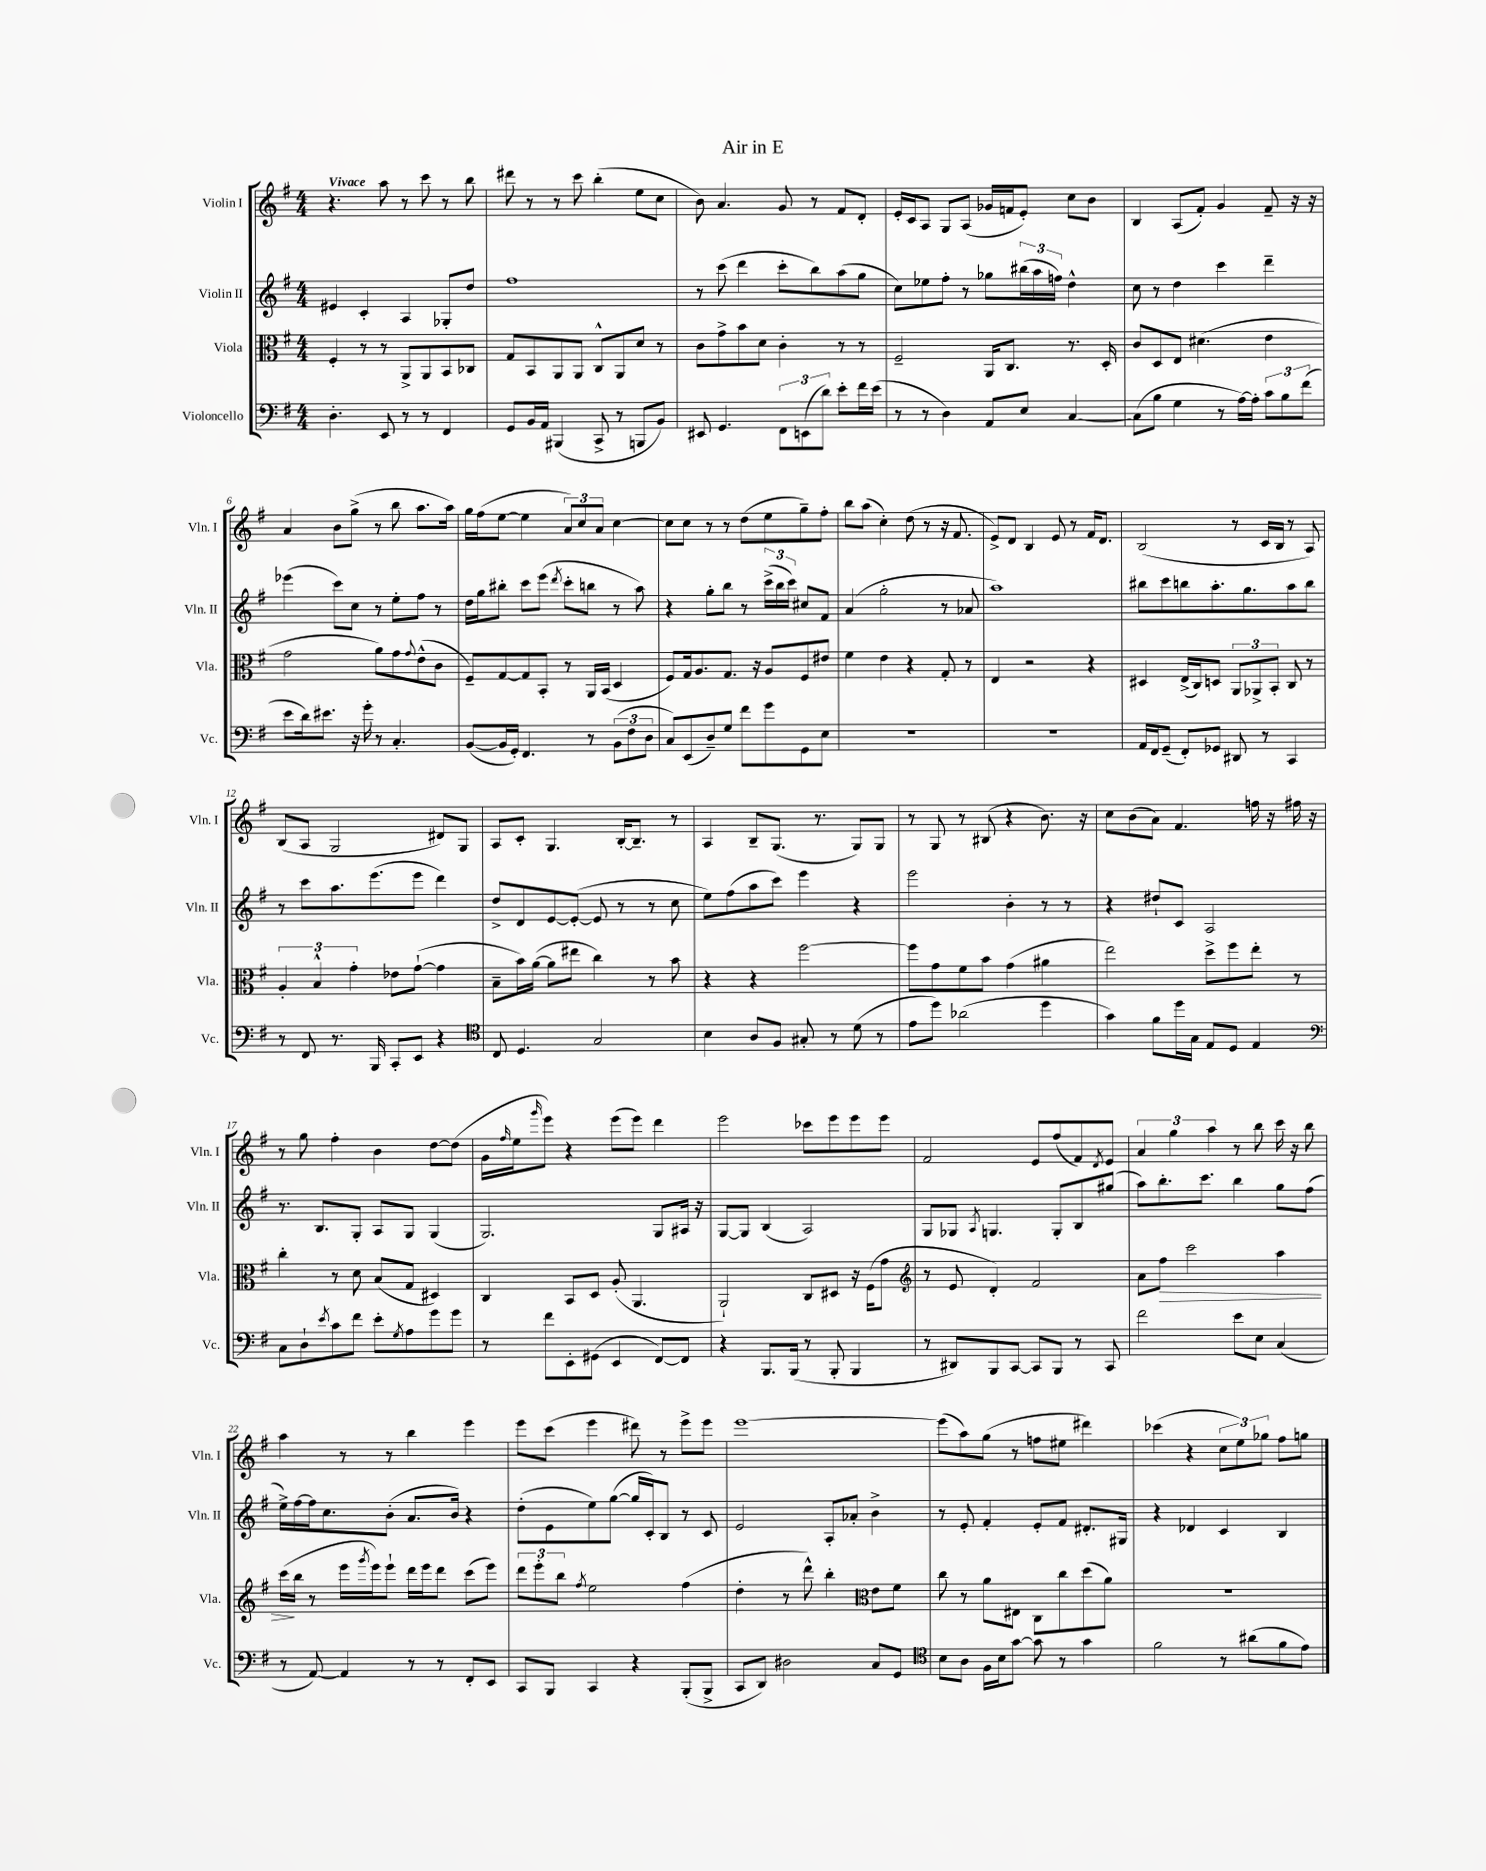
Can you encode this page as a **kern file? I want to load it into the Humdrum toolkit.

**kern	**kern	**kern	**kern
*staff4	*staff3	*staff2	*staff1
*clefF4	*clefC3	*clefG2	*clefG2
*k[f#]	*k[f#]	*k[f#]	*k[f#]
*M4/4	*M4/4	*M4/4	*M4/4
4.D'	4F#'	4e#	4.r
.	8r	4c'	.
8EE	8r	.	8aa
8r	8AA^	4A	8r
8r	8AA	.	8ccc
4FF#	8BB	8G-'	8r
.	8C-	8dd	8bb
=	=	=	=
8GG	8G	1ff#	8ddd#
16BB	8BB	.	8r
16AA	.	.	.
(4BBB#	8AA	.	8r
.	8AA	.	8ccc
8CC^	8C^^	.	(4bb'
8r	8AA	.	.
8BBB	8d	.	8ee
8BB)	8r	.	8cc
=	=	=	=
8EE#	8c	8r	8b)
4.GG	8g^	(8ccc	4.a
.	8b	4ddd	.
.	8d	.	.
12FF#	4c'	8ccc'	8g
(12EE	.	.	.
.	.	8bb)	8r
12d)	.	.	.
8e'	8r	(8aa	8f#
16f#	8r	8gg	8d'
(16e	.	.	.
=	=	=	=
8r	2F#~	8cc)	16e'
.	.	.	16c
8r	.	8ee-	8A
4D)	.	8ff#'	8G
.	.	8r	(8A
8AA	16AA	8gg-	16g-
.	8.C	.	16f
8E	.	(24bb#	8e')
.	.	24aa	.
.	.	24ff)	.
[4C	8.r	4dd^^	8cc
.	.	.	8b
.	16D'	.	.
=	=	=	=
(8C]	8c	8cc	4B
8B	8D	8r	.
4G	8E	4dd	(8A
.	(4.d#	.	8f#')
8r	.	4ccc	4g
[16A)	.	.	.
16A']	.	.	.
12c	4e	4ddd~	8f#~
12B	.	.	.
.	.	.	16r
(12f#	.	.	.
.	.	.	16r
=	=	=	=
8e	2g	(4eee-	4a
16d)	.	.	.
8.e#	.	.	.
.	.	8ccc)	8b
16r	.	8cc	(8gg^
16g'	.	.	.
8r	8a)	8r	8r
4.C'	8g	8ee'	8bb
.	8qqg	.	.
.	(8e^^	8ff#	8.aa
.	8c	8r	.
.	.	.	16aa)
=	=	=	=
([8BB	8F#~)	16dd	16gg
.	.	16gg	(16ff#
16BB]	[8G	8bb#'	[8ee
16GG')	.	.	.
4.FF#	8G]	8ccc	4ee]
.	8BB'	(8eee	.
.	.	8qddd	.
.	8r	8ccc'	12a)
.	.	.	12cc
8r	16AA	8bb	.
.	.	.	12a
.	(16BB	.	.
(12BB	4D	8r	[4cc
12F#	.	.	.
.	.	8aa)	.
12D	.	.	.
=	=	=	=
8C)	8F#)	4r	8cc]
(8EE	16G	.	8cc
.	8.A	.	.
8D~)	.	8gg'	8r
8G	8.G	8bb	8r
8f#	.	8r	(8dd
.	16r	.	.
8g	8A	(24ccc^	8ee
.	.	24bb	.
.	.	24ccc)	.
8GG	8F#	8cc#	8gg~)
8E	8e#	8f#	8ff#'
=	=	=	=
1r	4f#	(4a	8bb
.	.	.	(8aa
.	4e	2gg'	4cc')
.	4r	.	(8dd
.	.	.	8r
.	8G'	8r	16r
.	.	.	8.f#
.	8r	8a-	.
=	=	=	=
1r	4E	1aa)	8e^)
.	.	.	8d
.	2r	.	4B
.	.	.	8e
.	.	.	8r
.	4r	.	16f#
.	.	.	8.d
=	=	=	=
16AA	4D#	8bb#	(2B
16FF#	.	.	.
(8GG~	.	8ccc	.
8FF#')	(16E^	8bb	.
.	16C)	.	.
8GG-	8D	8.aa'	.
8DD#	12AA	.	8r
.	.	8.gg	.
.	12AA-^	.	.
8r	.	.	16c
.	12BB'	.	.
.	.	.	16B
4CC	8C	8aa	8r
.	8r	8bb	8A)
=	=	=	=
8r	6A'	8r	(8B
8FF#	.	8ccc	8A
.	6B^^	.	.
8.r	.	8.aa	2G
.	6g'	.	.
16BBB	.	(8.eee	.
8CC'	8e-	.	.
8EE	([8g`	8eee	.
4r	4g]	4ddd)	8d#)
.	.	.	8G
=	=	=	=
*clefC4	*	*	*
8C	8B~	8dd^	8A
4.D	16b)	8d	8c'
.	([16a	.	.
.	8a]	[8e	4.G
.	8ee#	(8e'_	.
2G	4cc)	8e]	.
.	.	8r	[16B'
.	.	.	8.B~]
.	8r	8r	.
.	8b	8cc	8r
=	=	=	=
4B	4r	8ee)	4A
.	.	(8ff#	.
8A	4r	8aa	8B~
8F#	.	8ccc)	(8.G
8G#'	[2ff#	4eee	.
.	.	.	8.r
8r	.	.	.
(8d	.	4r	8G)
8r	.	.	8G
=	=	=	=
8e	8ff#]	2eee	8r
8dd)	8g	.	8G
(2a-	8f#	.	8r
.	8b	.	(8B#
.	(4g	4b'	4r
4dd	4a#	8r	8.b)
.	.	8r	.
.	.	.	16r
=	=	=	=
4g)	2ee)	4r	8cc
.	.	.	(8b
8f#	.	8dd#`	8a)
16dd	.	8c	4.f#
16G	.	.	.
8E	8dd^	2A	.
8D	8ff#	.	.
4E	8ee'	.	16ff
.	.	.	16r
.	8r	.	16ff#
.	.	.	16r
=	=	=	=
*clefF4	*	*	*
8C	4cc'	8.r	8r
8D`	.	.	8gg
.	.	8.B	.
8qe	.	.	.
8c	8r	.	4ff#'
8f#	8d	8G'	.
8e'	(8B	8A	4b
8qG	.	.	.
8A	8G	8G	.
8g	4D#)	(4G	[8dd
8g	.	.	(8dd]
=	=	=	=
8r	4C	2.G)	16g
.	.	.	16qqff#
.	.	.	16ee
.	.	.	16qqggg
8f#	.	.	8eee)
8EE'	8BB	.	4r
(8GG#	8D	.	.
4EE	(8A'	.	(8eee
.	4.AA	.	8eee)
[8FF#)	.	8G	4ddd
8FF#]	.	16A#	.
.	.	16r	.
=	=	=	=
4r	2AA`)	[8G	2eee
.	.	8G]	.
8.BBB	.	(4B	.
(16BBB	.	.	.
8r	8C	2A)	8ccc-
8BBB'	8D#	.	8eee
4BBB	16r	.	8eee
.	(16F#	.	.
.	8g	.	8eee
=	=	=	=
*	*clefG2	*	*
8r	8r	8G	2f#
8DD#)	8e	8G-	.
.	.	8qA	.
8BBB	4d')	4.G	.
[8CC	.	.	.
8CC]	2f#	.	8e
8BBB	.	8G'	(8ff#
8r	.	8B	8f#)
.	.	.	8qd
8CC	.	(8gg#	8e
=	=	=	=
2f#	8a	8aa)	6a
.	8ff#	8.bb'	.
.	.	.	6gg
.	2ccc	.	.
.	.	8.ccc	.
.	.	.	6aa
8e	.	4bb	8r
8E	.	.	8bb
(4C	4aa	8gg	16ccc
.	.	.	16r
.	.	(8ff#	8bb
=	=	=	=
8r	(16ccc	16ee^)	4aa
.	16bb	[16ff#	.
[8AA)	8r	16ff#]	.
.	.	8.cc	.
4AA]	16eee	.	8r
.	8qggg	.	.
.	16eee)	.	.
.	8eee`	(8b'	8r
8r	16ddd	8.a	4bb
.	16eee	.	.
8r	8ddd	.	.
.	.	16b)	.
8FF#'	(8ccc	4r	4eee
8EE	8eee)	.	.
=	=	=	=
8CC	12ddd	(8dd'	8eee
.	12eee'	.	.
8BBB	.	8e	(8ccc
.	12bb	.	.
.	8qff#	.	.
4CC	2ee	8ee)	4eee
.	.	([8gg	.
4r	.	16gg]	8ddd#)
.	.	16c')	.
.	.	8B	8r
(8BBB'	(4ff#	8r	8eee^
8BBB^	.	8c	8eee
=	=	=	=
8CC	4dd'	2e	[1eee
8DD)	.	.	.
2D#	8r	.	.
.	8ddd^^)	.	.
.	4bb'	8A'	.
.	.	8a-'	.
*	*clefC3	*	*
8C	8e	4b^	.
8GG	8f#	.	.
=	=	=	=
*clefC4	*	*	*
8B	8cc	8r	(8eee]
8A	8r	8e'	8aa)
16F#	8a	4f#'	(8gg
16B	.	.	.
[8g	8E#	.	8r
8g]	8C	8e'	8ff
8r	8cc	8f#	8ee#
4g	(8dd	8.d#'	4ddd#)
.	8a)	.	.
.	.	16G#	.
=	=	=	=
2f#	1r	4r	(4ccc-
.	.	4d-	4r
8r	.	4c	12cc
.	.	.	12ee)
(8a#	.	.	.
.	.	.	12gg-
8f#	.	4B	8ff#
8e)	.	.	8gg
==	==	==	==
*-	*-	*-	*-
